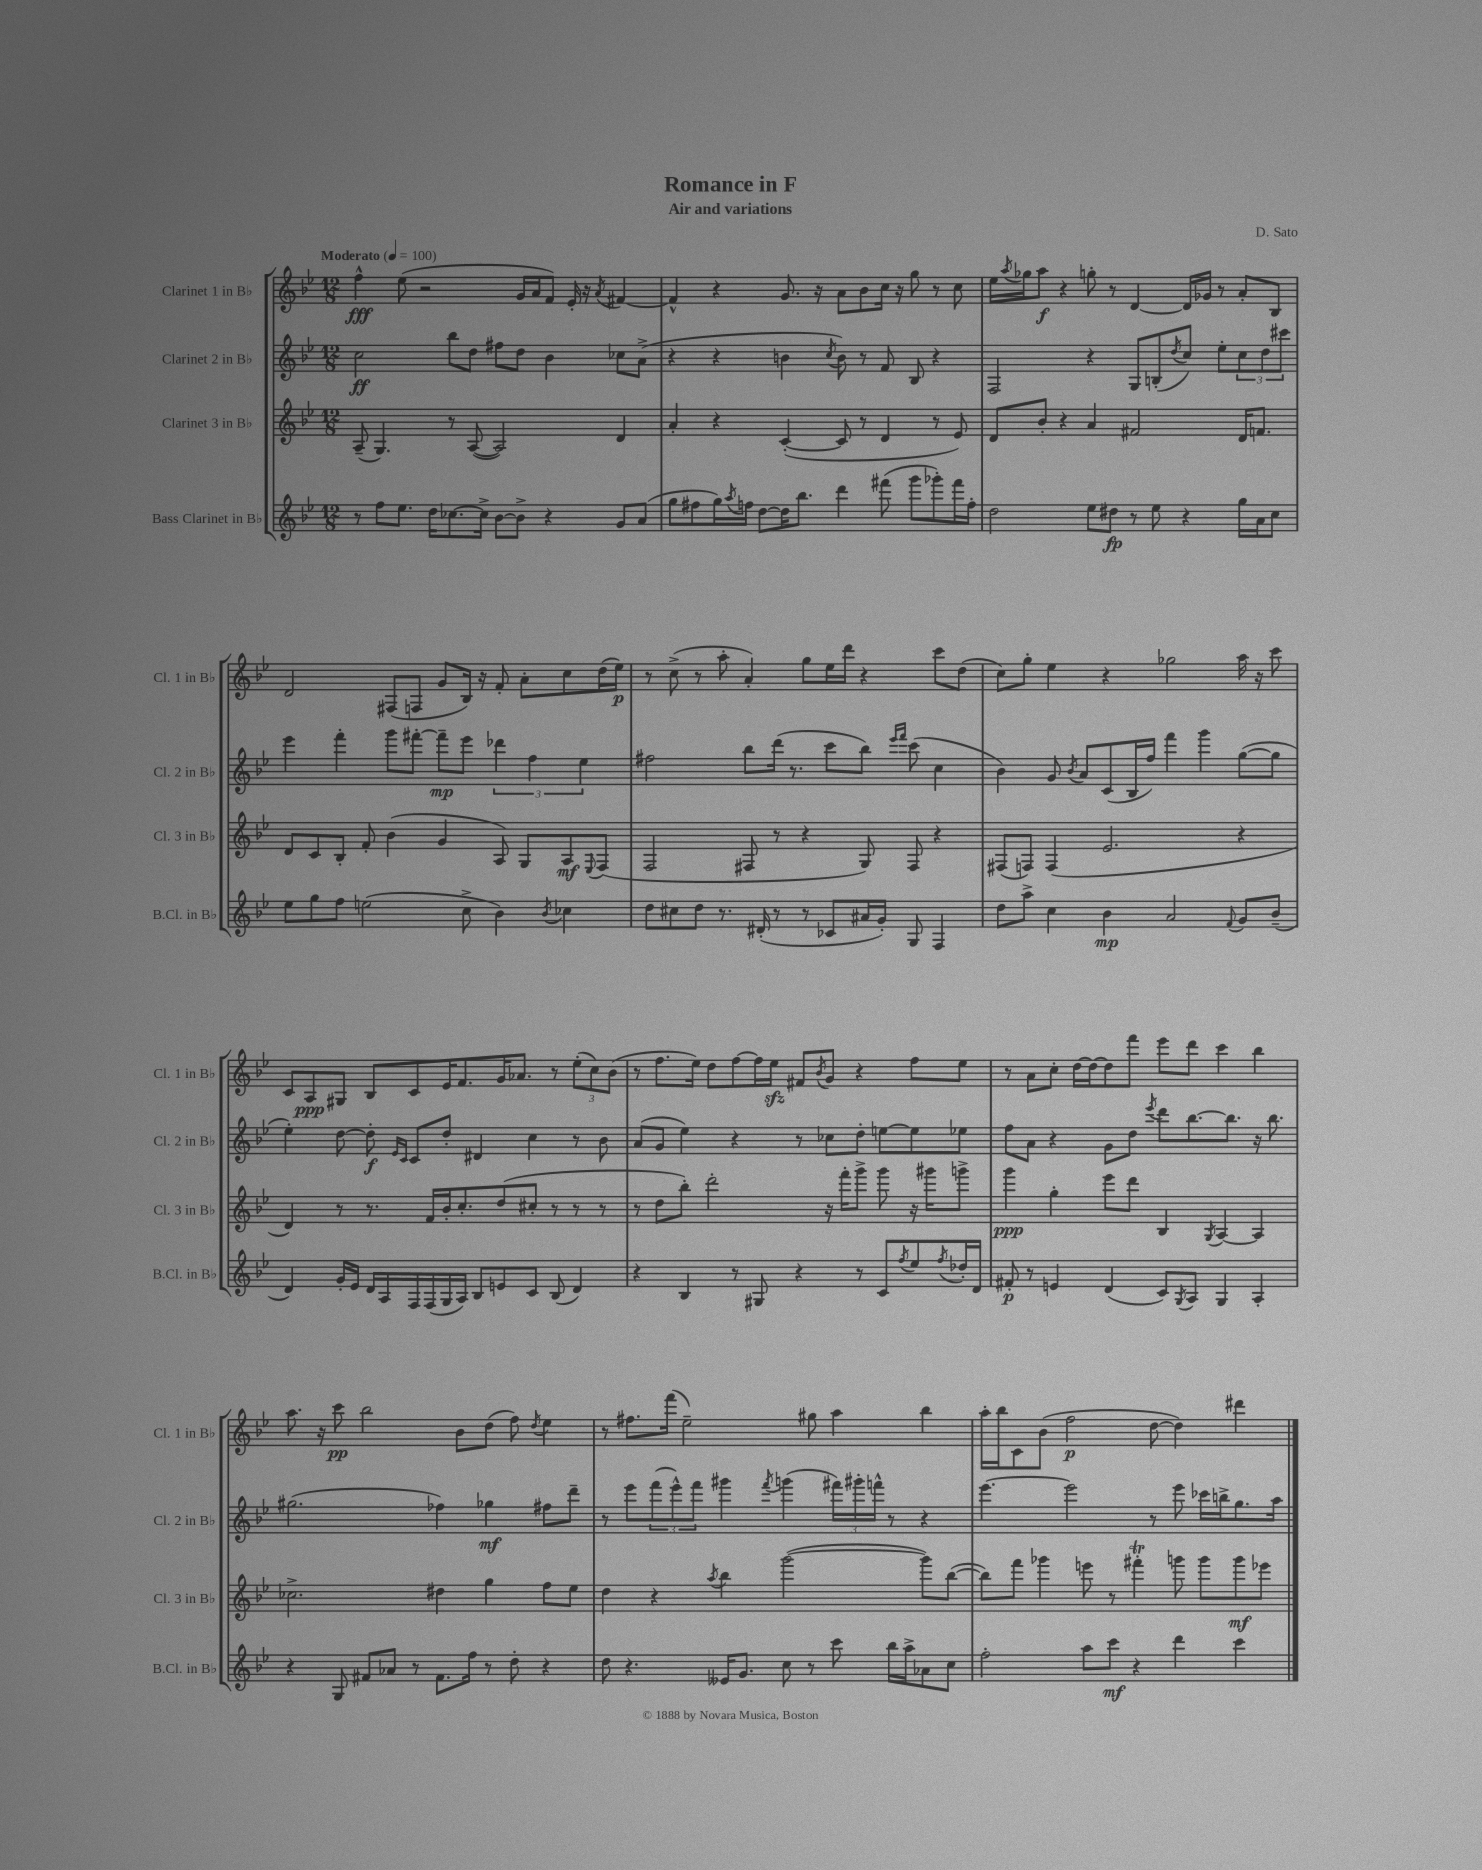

**kern	**kern	**kern	**kern
*staff4	*staff3	*staff2	*staff1
*clefG2	*clefG2	*clefG2	*clefG2
*k[b-e-]	*k[b-e-]	*k[b-e-]	*k[b-e-]
*M12/8	*M12/8	*M12/8	*M12/8
*MM100	*MM100	*MM100	*MM100
8r	(8A~/	2cc\	4ff^^\
8ff\L	4.G/)	.	.
8.ee-\J	.	.	(8ee-\
.	.	.	2r
16dd\LK	.	.	.
[8.cc-\	8r	8bb-\L	.
.	([8A/	8dd\J	.
16cc-^\]Jk	.	.	.
[8b-\L	2A/])	8ff#\L	.
8b-^\]J	.	8dd\J	16g/LL
.	.	.	16a/J
4r	.	4b-\	8f/J)
.	.	.	16e-'/
.	.	.	16r
.	.	.	8qa/
8g/L	4d/	8cc-\L	[4f#/
(8a/J	.	(8a^\J	.
=	=	=	=
8gg\L	4a'/	4r	4f#^^/]
8ff#\	.	.	.
16gg\L)	4r	4r	4r
8qaa/	.	.	.
16ff\JJ	.	.	.
[8dd\L	.	.	.
16dd\]K	([4c'/	4b\	8.g/
8.bb-\J	.	.	.
.	.	.	16r
.	.	8qcc/	.
4ddd\	8c/]	8b\)	8a\L
.	8r	8r	8b-\
(8fff#\	4d/	8f/	16cc\Jk
.	.	.	16r
8ggg\L	.	8B-/	8gg\
8ggg-'\)	8r	4r	8r
16fff#\L	8e-/)	.	8cc\
16ff'\JJ	.	.	.
=	=	=	=
2dd\	8d/L	2F/	16ee-\LL
.	.	.	8qaa/
.	.	.	16gg-\J
.	8b-'/J	.	8aa\J
.	4r	.	4r
8ee-\L	4a/	4r	8gg'\
8dd#\J	.	.	8r
8r	2f#/	8G/L	[4d/
8ee-\	.	(8B'/	.
.	.	8qdd/	.
4r	.	8cc/J)	16d/]LL
.	.	.	16g-/JJ
.	.	8ee-'\L	8r
16gg\LL	16d/LK	12cc\	8a'/L
16a\J	8.f/J	.	.
.	.	12dd\	.
8cc\J	.	.	8B-/J
.	.	12ccc#\J	.
=	=	=	=
8ee-\L	8d/L	4eee-\	2d/
8gg\	8c/	.	.
8ff\J	8B-'/J	4fff'\	.
(2ee\	8f'/	.	.
.	(4b-\	8ggg\L	(8F#/L
.	.	[8fff#'\J	8F/J
.	4g/	8fff#~\]L	8g/L
8cc^\	.	8eee-\J	16B-/Jk)
.	.	.	16r
4b-\)	8A/)	6ddd-\	8f'/
.	8G/L	.	8a'\L
.	.	6ff\	.
8qb-/	.	.	.
4cc-\	8A/	.	8cc\
.	.	6ee-\	.
.	8qqE-/	.	.
.	(8F/J	.	(16dd\L
.	.	.	16ee-\JJ)
=	=	=	=
8dd\L	2F/	2ff#\	8r
8cc#\	.	.	(8cc^\
8dd\J	.	.	8r
8.r	.	.	8aa'\
.	8F#/	8bb-\L	4a'/)
(16d#'/	.	.	.
8r	8r	(16ddd\Jk	.
.	.	8.r	.
8r	4r	.	8gg\L
8c-/L	.	8ccc\L	16ee-\L
.	.	.	16ddd\JJ
16a#/L	8G/)	8bb-\J)	4r
16g'/JJ)	.	.	.
.	.	16qqeee-/LL	.
.	.	16qqfff/JJ	.
8G/	8F#/	(8ccc\	.
4F/	4r	4cc\	8ccc\L
.	.	.	(8dd\J
=	=	=	=
8dd\L	(8F#/L	4b-\)	8cc\L)
8aa^\J	8F/J)	.	8gg'\J
4cc\	(4F/	8g/	4ee-\
.	.	8qb-/	.
.	.	8a/L	.
4b-\	2.e-/	(8c/	4r
.	.	16B-/L	.
.	.	16ff/JJ)	.
2a/	.	4fff\	2gg-\
.	.	4ggg\	.
8qqf/	.	.	.
8g/L	4r	([8gg\L	16aa\
.	.	.	16r
(8b-~/J	.	8gg\]J	8ccc\
=	=	=	=
4d/)	4d/)	4ee-'\)	8c/L
.	.	.	8A/
16g'/LL	8r	[8dd\	8G#/J
16e-/JJ	.	.	.
16d/LL	8.r	8dd'\]	8B-/L
16A/	.	.	.
.	.	16qqe-/LL	.
.	.	16qqc/JJ	.
16F/	.	8c/L	8c/
(16F/	16f/LL	.	.
16G/	16b-'/J	8dd'/J	16e-/K
16A/JJ)	8.cc'/	.	8.f/
8B-/L	.	4d#/	.
8e/	(8dd/	.	16g/K
.	.	.	8.a-/J
8c/J	8cc#'/J	4cc\	.
(8B-/	8r	.	8r
4d/)	8r	8r	(12ee-'\L
.	.	.	12cc\)
.	8r	8b-\	.
.	.	.	(12b-\J
=	=	=	=
4r	8r	(8a/L	8r
.	8dd\L	8g/J	8.ff\L
4B-/	8bb-'\J)	4ee-\)	.
.	.	.	16ee-\Jk)
.	2ddd'\	.	8dd\L
8r	.	4r	[8ff\
8G#/	.	.	16ff\]L
.	.	.	16ee-\JJ
4r	.	8r	8f#/L
.	.	.	8qb-/
.	16r	8cc-\L	8g/J
.	16fff'\LK	.	.
8r	8ggg^\J	8dd'\J	4r
8c/L	8ggg\	[8ee\L	.
8qff/	.	.	.
8ee-/	16r	8ee\]	8ff\L
.	16ggg#\LK	.	.
8qff/	.	.	.
16dd-'/L	8ggg^\J	8ee-\J	8ee-\J
16d/JJ	.	.	.
=	=	=	=
8f#'/	4ggg\	8ff\L	8r
8r	.	8a\J	8a\L
4e/	4gg'\	4r	8cc'\J
.	.	.	[16dd\LL
.	.	.	16dd\_J
(4d/	8eee-\L	8g\L	8dd\]
.	8ddd\J	8dd\J	8fff\J
.	.	8qeee-/	.
8c/L)	4B-/	8ddd\L	8eee-\L
8qG/	.	.	.
8A/J	.	[8.bb-\	8ddd\J
.	8qG/	.	.
4G/	[4A/	.	4ccc\
.	.	8.bb-\]J	.
4A'/	4A/]	16r	4bb-\
.	.	8.bb-\	.
=	=	=	=
4r	2.cc-^\	(2.gg#\	8.aa\
.	.	.	16r
8G/	.	.	8ccc\
8f#/L	.	.	2bb-\
8a-/J	.	.	.
8r	.	.	.
8.f#\L	4dd#\	4ff-\)	.
.	.	.	8b-\L
16ff\Jk	.	.	.
8r	4gg\	4gg-\	(8dd\J
8dd'\	.	.	8ff\)
.	.	.	8qdd/
4r	8ff\L	8ff#\L	4ee-\
.	8ee-\J	8ddd~\J	.
=	=	=	=
8dd\	4dd\	8r	8r
4.r	.	8eee-\L	8.ff#\L
.	4r	(12fff\	.
.	.	.	(16fff\Jk
.	.	12eee-^^\)	.
.	.	.	2ee-~\)
.	.	12fff\J	.
.	8qaa/	.	.
16e--/LK	4bb-\	4ggg#\	.
8.g/J	.	.	.
.	.	8qfff/	.
8cc\	([2ggg\	(4ggg\	.
8r	.	.	8gg#\
8ccc\	.	24fff#\LL)	4aa\
.	.	24ggg#'\	.
.	.	24fff^^\JJ	.
16bb-\LL	.	8r	.
16aa^\J	.	.	.
8a-\	8ggg\]L)	4r	4bb-\
8cc\J	([8bb-\J	.	.
=	=	=	=
2ff'\	8bb-\]L)	[4.eee-\	16aa'\LL
.	.	.	16bb-\J
.	8fff\J	.	8c\
.	4ggg-\	.	(8b-\J
.	.	2eee-\]	2ff\
8aa\L	8eee\	.	.
8ccc\J	8r	.	.
4r	4fff#'\	.	.
.	.	8r	[8dd\
4ddd\	8ggg\	8eee-\	4dd\])
.	8ggg\L	16ccc-\LL	.
.	.	16bb^\J	.
4ccc\	8ggg\	8.gg\	4ddd#\
.	8eee-\J	.	.
.	.	16aa\Jk	.
==	==	==	==
*-	*-	*-	*-
